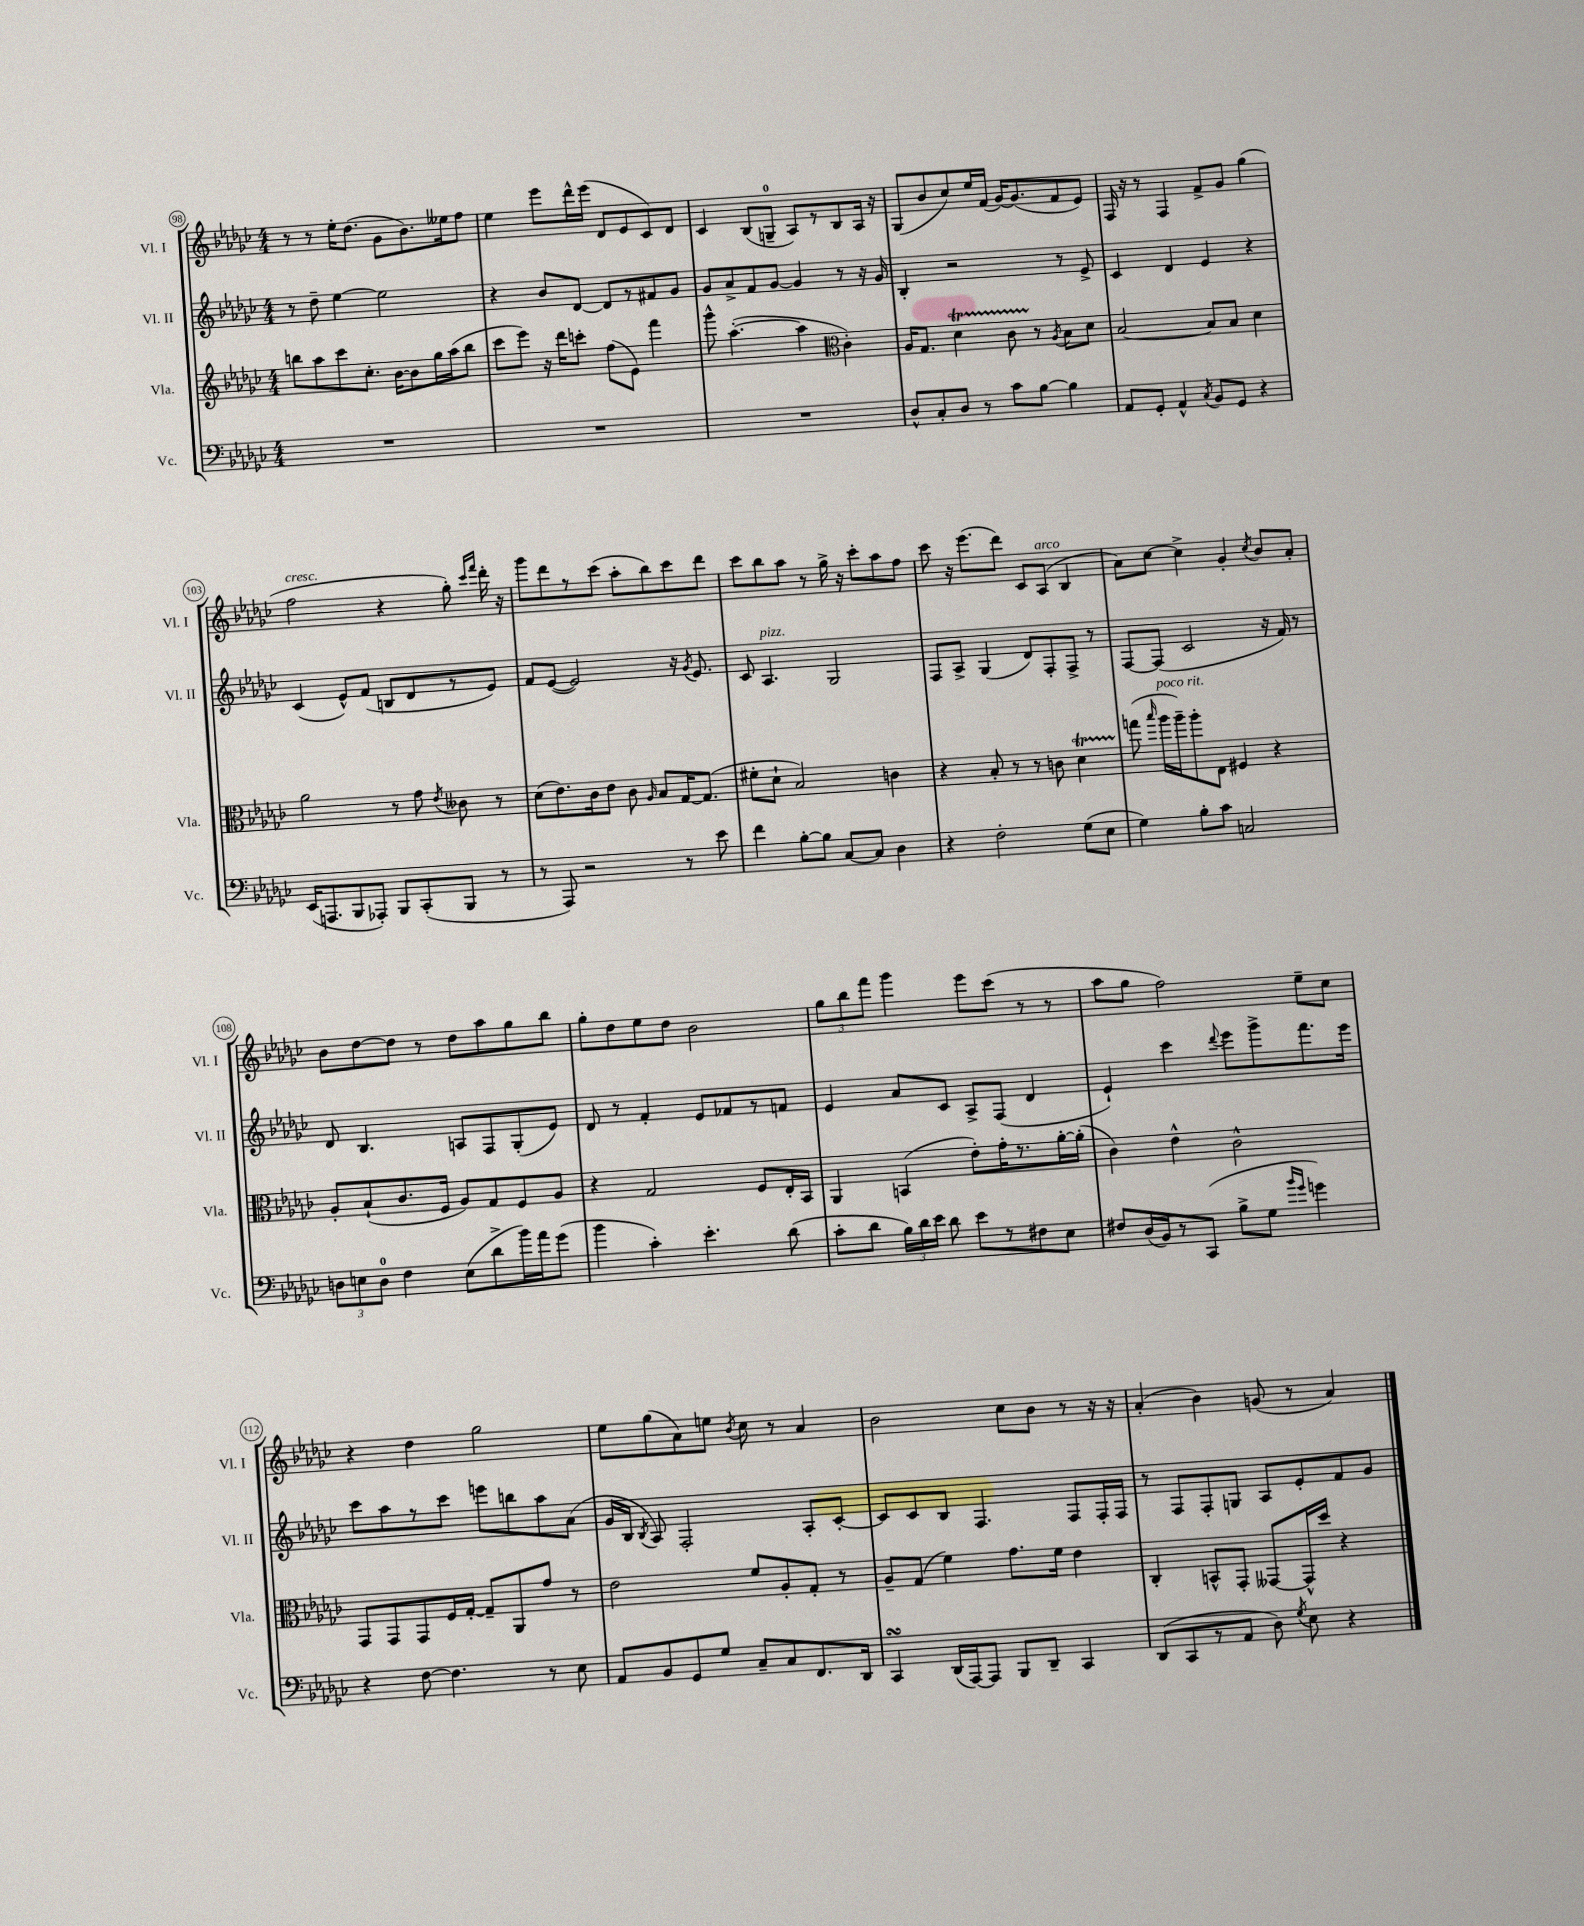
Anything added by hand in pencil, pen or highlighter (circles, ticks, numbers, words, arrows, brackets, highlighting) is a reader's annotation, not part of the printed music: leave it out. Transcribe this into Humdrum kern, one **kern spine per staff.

**kern	**kern	**kern	**kern
*part4	*part3	*part2	*part1
*staff4	*staff3	*staff2	*staff1
*I"Vc.	*I"Vla.	*I"Vl. II	*I"Vl. I
*I'Vc.	*I'Vla.	*I'Vl. II	*I'Vl. I
*clefF4	*clefG2	*clefG2	*clefG2
*k[b-e-a-d-g-c-]	*k[b-e-a-d-g-c-]	*k[b-e-a-d-g-c-]	*k[b-e-a-d-g-c-]
*M4/4	*M4/4	*M4/4	*M4/4
=98	=98	=98	=98
1r	8bbn\L	8r	8r
.	8aa-\	8dd-~\	8r
.	8ccc-\	[4ee-\	16ee-'\KL
.	.	.	(8.dd-\J
.	8.cc-'\J	.	.
.	.	2ee-\]	8g-\L
.	[16b-\KL	.	.
.	8b-\]	.	8.b-\)
.	16gg-\L	.	.
.	(16aa-\J	.	16ee--X\k
.	8bb\J	.	8ff\J
=99	=99	=99	=99
1r	8ccc-\L	4r	4ee-\
.	8eee-\J)	.	.
.	16r	8b-/L	8eee-\L
.	16ddd-\KL	.	.
.	8cccn'\J	[8d-/J	16ddd-^^\L
.	.	.	(16eee-\JJ
.	(8ff\L	8d-/L]	8d-/L
.	8e-\J)	8r	8e-/
.	4fff\	8f#X/	8c-/)
.	.	8g-/J	8d-/J
=100	=100	=100	=100
1r	8ggg-^^\	8g-/L	4c-/
.	([4.aa-'\	8a-^/	.
.	.	8f/	(8B-/L
.	.	[8g-/J	8Gn~/J
.	4aa-\]	4g-/]	8A-/L)
.	.	.	8r
*	*clefC3	*	*
.	4c-'\)	8r	8B-/
.	.	16r	16A-/Jk
.	.	16g-/	16r
=101	=101	=101	=101
8D-^^/L	16A-/KL	4B-'/	(8G-/L
.	8.G-/J	.	.
8C-'/	.	.	8b-/
8D-/J	4d-T\	2r	8cc-/)
8r	.	.	16ee-/L
.	.	.	(16f/JJ
8c-\L	8c-TTT\	.	[16g-/KL)
.	.	.	(8.g-/]
[8B-\J	8r	.	.
.	8qA-/	.	.
4B-\]	8B-\L	8r	8f/
.	8d-\J	8e-^/	8e-/J)
=102	=102	=102	=102
8AA-/L	[2B-/	4c-/	16F/
.	.	.	16r
8GG-'/J	.	.	8r
4AA-^^/	.	4d-/	4F/
8qC-/	.	.	.
8BB-/L	8B-/L]	4e-/	8f^/L
8GG-/J	8B-/J	.	8g-/J
4r	4d-\	4r	(4gg-\
!!LO:LB:g=z
=103	=103	=103	=103
!	!	!	!LO:TX:a:i:t=cresc.
(16EE-/KL	2a-\	(4c-/	2ff\
8.AAAn/	.	.	.
8BBB-/	.	8e-^^/L)	.
8AAA-X'/J)	.	(8f/J	.
8BBB-/L	8r	8Bn/L	4r
(8CC-'/	8g-\	8d-/	.
.	8qe-/	.	.
8BBB-/J	8c--X\	8r	8gg-'\)
.	.	.	16qqccc-/LL
.	.	.	16qqfff/JJ
8r	8r	8e-/J)	16ddd-'\
.	.	.	16r
=104	=104	=104	=104
8r	(8d-\L	8f/L	8ggg-\L
8AAA-/)	8.e-\)	([8e-/J	8ddd-\
2r	.	2e-/])	8r
.	16c-\k	.	.
.	8e-\J	.	(8ccc-\J
.	8c-\	.	8aa-'\L
.	16qqA-/	.	.
.	8B-/L	.	8bb-\)
8r	[16G-/K	16r	8ccc-\
.	.	8qg-/	.
.	(8.G-/J]	8.e-/	.
8e-\	.	.	8ddd-\J
=105	=105	=105	=105
4f\	8f#X'\L	8c-/	8ccc-\L
!	!	!LO:TX:a:i:t=pizz.	!
.	8d-`\J	4.A-/	8bb-\
[8B-'\L	2B-/)	.	8aa-\J
8B-\J]	.	.	8r
[8C-/L	.	2G-/	16gg-^\
.	.	.	16r
8C-/J]	.	.	8ccc-'\L
4D-\	4cn\	.	8aa-\
.	.	.	8ff\J
=106	=106	=106	=106
4r	4r	8F/L	8ccc-\
.	.	8A-^/J	16r
.	.	.	(8.eee-\L
2F'\	8B-'/	(4G-/	.
.	8r	.	8ddd-\J)
.	8r	8d-/L)	8c-/L
!	!	!	!LO:TX:a:i:t=arco
.	8cn\	8F'/	(8A-/J
(8G-\L	4d-T\	8F^/J	4B-/
8E-\J	.	8r	.
=107	=107	=107	=107
4G-\)	(8ggn\	[8F/L	8a-\L)
.	16qqbb-/	.	.
!	!LO:TX:a:i:t=poco rit.	!	!
.	16aa-\LL	(8F/J]	[8cc-\J
.	16aa-~\J)	.	.
8B-'\L	8aa-'\	2c-/	4cc-^\]
8c-\J	8E-\J	.	.
2Cn/	4F#X/	.	4g-'/
.	.	.	8qcc-/
.	4r	16r	8b-/L
.	.	16f/)	.
.	.	8r	8a-'/J
!!LO:LB:g=z
=108	=108	=108	=108
12Dn\L	8A-'/L	8d-/	8b-\L
12En\	.	.	.
.	(8B-`/	4.B-/	[8dd-\
12D\J	.	.	.
4F\	8.c-/	.	8dd-\J]
.	.	.	8r
.	16F/Jk	.	.
(8E\L	8A-/L)	8An/L	8dd-\L
8d-^\	8G-/	8F/	8aa-\
16b-\L)	8F/	(8G-'/	8gg-\
16a-\J	.	.	.
(8g-\J	8A-/J	8e-/J)	8bb-\J
=109	=109	=109	=109
4b-\	4r	8d-/	8gg-'\L
.	.	8r	8dd-\
4c-'\)	2G-/	4f'/	8ee-\
.	.	.	8dd-\J
4.e-'\	.	8e-/L	2b-\
.	.	8f-X/	.
.	8F/L	8r	.
(8d-\	16E-'/L	8fn/J	.
.	16BB-/JJ	.	.
=110	=110	=110	=110
8c-'\L	4AA-/	4e-/	12gg-\L
.	.	.	12bb-\
8d-\J	.	.	.
.	.	.	12fff\J
24B-\LL)	(4BBn/	8a-/L	4ggg-\
24d-\	.	.	.
24e-\JJ	.	.	.
8d-\	.	8c-/J	.
8e-\L	8e-'\L)	8A-^/L	8eee-\L
8r	16g-'\K	(8F/J	(8ccc-\J
.	8.r	.	.
8F#X\	.	4d-/	8r
8E-\J	[16a-'\L	.	8r
.	(16a-'\JJ]	.	.
=111	=111	=111	=111
8F#X/L	4c-\)	4e-`/)	8aa-\L
(16D-/L	.	.	8gg-\J
16BB-/J)	.	.	.
8r	4e-^^\	4ccc-\	2ff\)
(8CC-/J	.	.	.
.	.	8qqddd-/	.
8B-^\L	2c-^^\	8eee-\L	.
8G-\J	.	8ggg-^\	.
16qqb-/LL	.	.	.
16qqg-/JJ	.	.	.
4gn\)	.	8.fff\	8ee-~\L
.	.	.	8cc-\J
.	.	16eee-\Jk	.
!!LO:LB:g=z
=112	=112	=112	=112
4r	8GG-/L	8ccc-\L	4r
.	8GG-/	8aa-\	.
[8F\	8GG-/	8r	4dd-\
4.F\]	16F/L	8ccc-\J	.
.	[16G-'/JJ	.	.
.	8G-~/L]	8eeen\L	2gg-\
.	8AA-/	8bbn\	.
8r	8g-/J	8aa-\	.
8E-\	8r	(8a-\J	.
=113	=113	=113	=113
8AA-/L	2e-\	16g-/LL	8ee-\L
.	.	16B-/JJ	.
.	.	8qB-/	.
8BB-/	.	8A-/)	(8gg-\
8GG-/	.	2F'/	8a-\)
8G-/J	.	.	8een\J
.	.	.	8qb-/
8C-~/L	8f/L	.	8cc-\
8C-/	8A-'/	.	8r
8.FF/	8G-'/J	8A-'/L	4a-/
.	8r	[8c-'/J	.
16DD-/Jk	.	.	.
=114	=114	=114	=114
4CC-sSSs/	8A-~/L	8c-/L]	2b-\
.	(8G-/J	8c-/	.
(16DD-/LL	4f\)	8B-/J	.
[16AAA-/J)	.	.	.
8AAA-/J]	.	4.F/	.
8BBB-/L	8.g-\L	.	8cc-\L
8DD-~/J	.	.	8b-\J
.	16f\Jk	.	.
4CC-/	4e-\	8F/L	8r
.	.	16F'/L	16r
.	.	16F/JJ	16r
=115	=115	=115	=115
(8DD-/L	4C-'/	8r	(4a-'/
8CC-/	.	8F/L	.
8r	8BBn^^/L	8F'/	4b-\)
8AA-/J	8GG-'/J	8Gn/J	.
8D-\)	[8GG--X/L	8A-/L	(8gn/
8qG-/	.	.	.
8E-\	16GG--^^/L]	8e-'/	8r
.	16dd-/JJ	.	.
4r	4r	8f/	4a-/)
.	.	8g-/J	.
==	==	==	==
*-	*-	*-	*-
